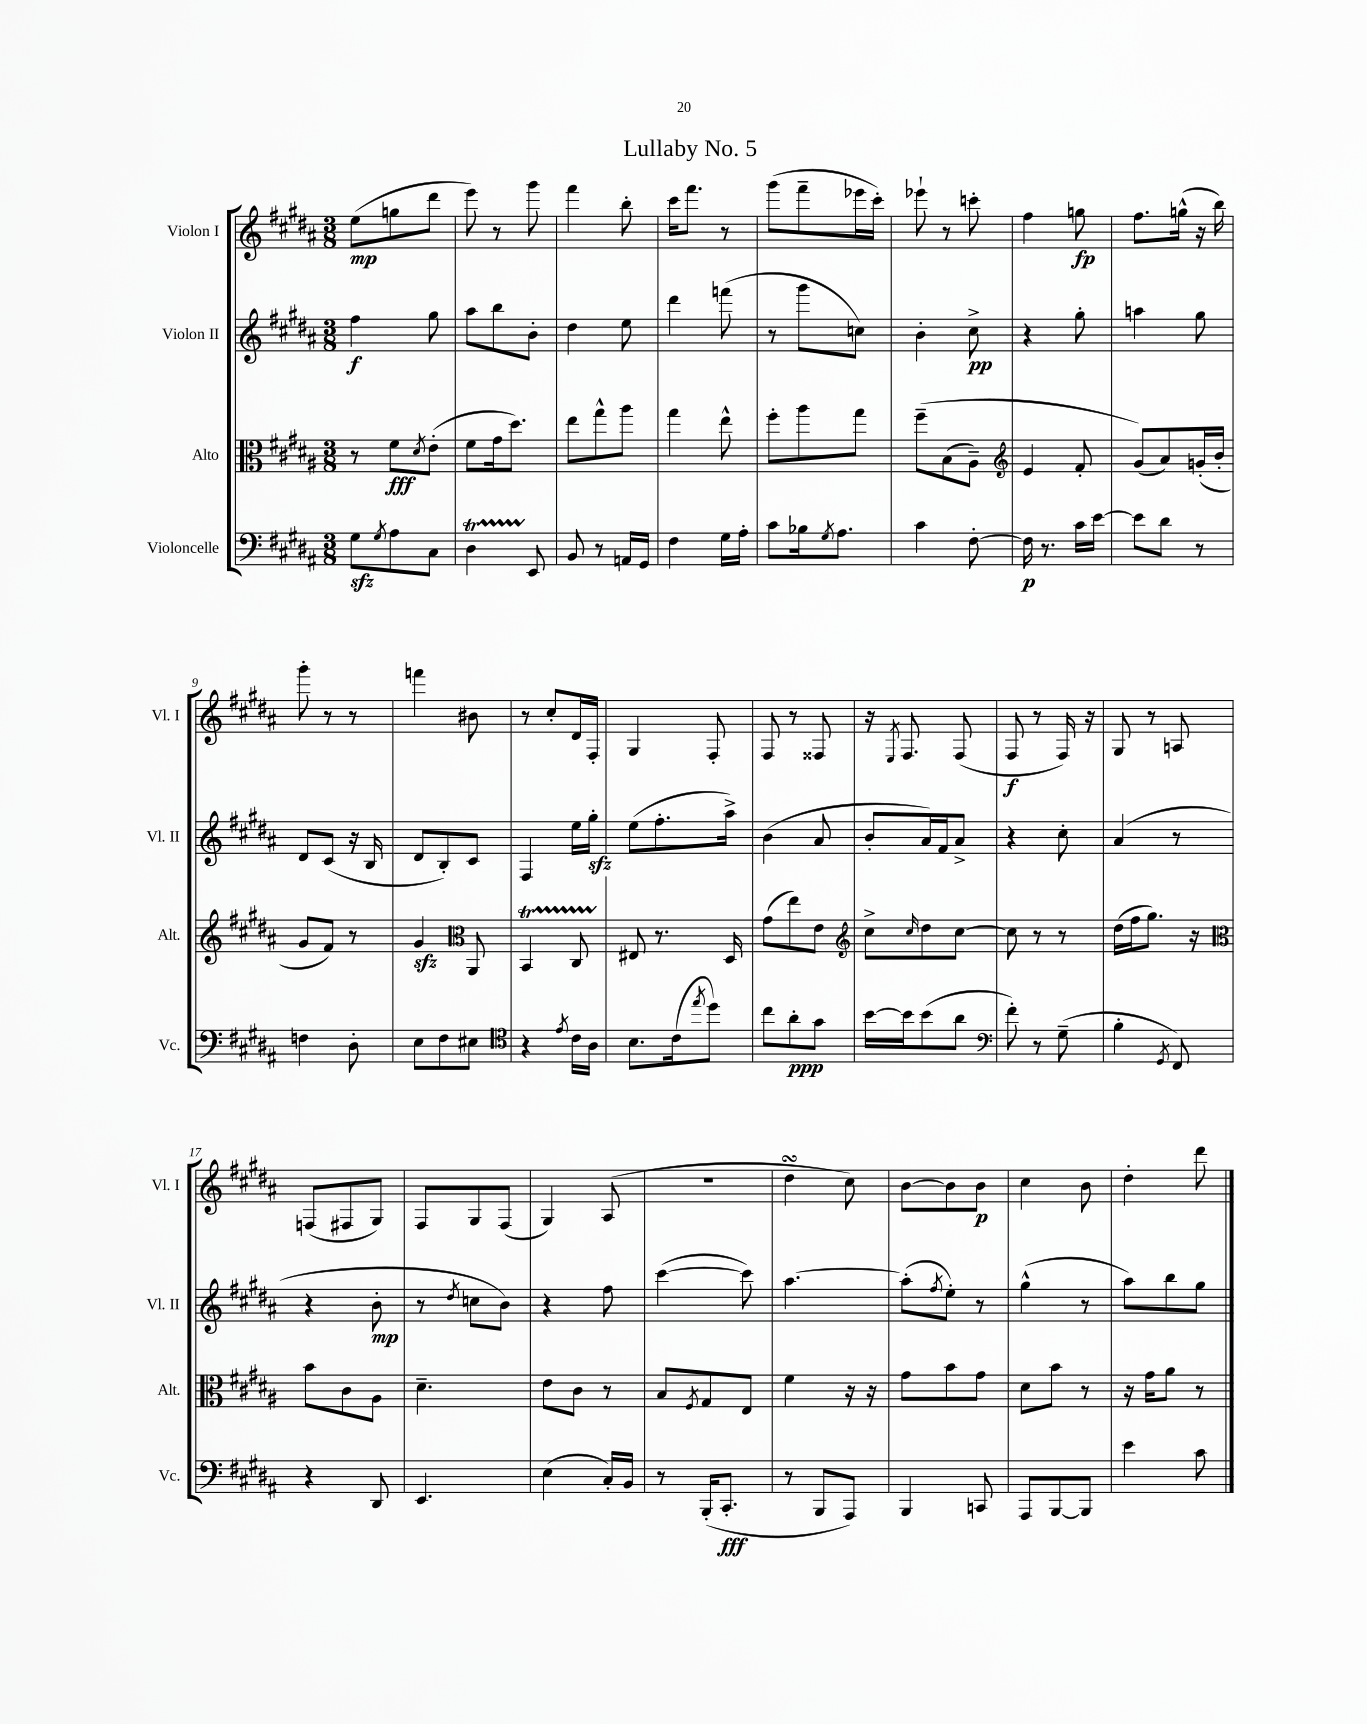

**kern	**kern	**kern	**kern
*staff4	*staff3	*staff2	*staff1
*clefF4	*clefC3	*clefG2	*clefG2
*k[f#c#g#d#a#]	*k[f#c#g#d#a#]	*k[f#c#g#d#a#]	*k[f#c#g#d#a#]
*M3/8	*M3/8	*M3/8	*M3/8
8G#	8r	4ff#	(8ee
8qG#	.	.	.
8A#	8f#	.	8gg
.	8qd#	.	.
8C#	(8e'	8gg#	8ddd#
=	=	=	=
4D#	8f#	8aa#	8eee)
.	16g#	8bb	8r
.	8.dd#)	.	.
8EE	.	8b'	8ggg#
=	=	=	=
8BB	8ee	4dd#	4fff#
8r	8gg#^^	.	.
16AA	8aa#	8ee	8bb'
16GG#	.	.	.
=	=	=	=
4F#	4gg#	4ddd#	16ccc#
.	.	.	8.fff#
16G#	8ee^^	(8fff	8r
16A#'	.	.	.
=	=	=	=
8c#	8ff#'	8r	(8ggg#
16B-	8aa#	8ggg#	8fff#~
8qG#	.	.	.
8.A#	.	.	.
.	8gg#	8cc)	16eee-
.	.	.	16ccc#')
=	=	=	=
4c#	&(8ff#~	4b'	8eee-`
.	(8B	.	8r
[8F#'	8A#~)	8cc#^	8ccc'
=	=	=	=
*	*clefG2	*	*
16F#]	4e	4r	4ff#
8.r	.	.	.
16c#	8f#'	8gg#'	8gg
[16e	.	.	.
=	=	=	=
8e]	(8g#&)	4aa	8.ff#
8d#	8a#)	.	.
.	.	.	(16gg^^
8r	(16g'	8gg#	16r
.	16b'	.	16bb)
=	=	=	=
4F	8g#	8d#	8ggg#'
.	8f#)	(8c#	8r
8D#'	8r	16r	8r
.	.	16B	.
=	=	=	=
8E	4g#	8d#	4fff
8F#	.	8B')	.
*	*clefC3	*	*
8E#	8AA#	8c#	8b#
=	=	=	=
*clefC4	*	*	*
4r	4BB	4F#	8r
.	.	.	8cc#'
8qe	.	.	.
16c#	8C#	16ee	16d#
16A#	.	16gg#'	16F#'
=	=	=	=
8.B	8E#	(8ee	4G#
.	8.r	8.ff#'	.
(16c#	.	.	.
8qee	.	.	.
8dd#)	.	.	8F#'
.	16D#	16aa#^)	.
=	=	=	=
8cc#	(8g#	(4b	8F#
8a#'	8ee)	.	8r
8g#	8e	8a#	8F##
=	=	=	=
*	*clefG2	*	*
[16b	8cc#^	8b'	16r
.	.	.	8qE
16b]	.	.	8.F#
.	16qqcc#	.	.
(8b	8dd#	16a#)	.
.	.	16f#	.
8a#	[8cc#	8a#^	(8F#
=	=	=	=
*clefF4	*	*	*
8f#')	8cc#]	4r	8F#
8r	8r	.	8r
(8G#~	8r	8cc#'	16F#)
.	.	.	16r
=	=	=	=
4B'	(16dd#	(4a#	8G#
.	16ff#	.	.
.	8.gg#)	.	8r
8qGG#	.	.	.
8FF#)	.	8r	8A
.	16r	.	.
=	=	=	=
*	*clefC3	*	*
4r	8b	4r	(8F
.	8c#	.	8F#
8DD#	8A#	8b'	8G#)
=	=	=	=
4.EE	4.d#~	8r	8F#
.	.	8qdd#	.
.	.	8cc	8G#
.	.	8b)	(8F#
=	=	=	=
(4E	8e	4r	4G#)
.	8c#	.	.
16C#')	8r	8ff#	(8A#
16BB	.	.	.
=	=	=	=
8r	8B	([4ccc#	4.r
.	8qF#	.	.
(16BBB'	8G#	.	.
8.CC#'	.	.	.
.	8E	8ccc#])	.
=	=	=	=
8r	4f#	[4.aa#	4dd#
8BBB	.	.	.
8AAA#)	16r	.	8cc#)
.	16r	.	.
=	=	=	=
4BBB	8g#	(8aa#']	[8b
.	.	8qff#	.
.	8b	8ee')	8b]
8CC	8g#	8r	8b
=	=	=	=
8AAA#	8d#	(4gg#^^	4cc#
[8BBB	8b	.	.
8BBB]	8r	8r	8b
=	=	=	=
4e	16r	8aa#)	4dd#'
.	16g#	.	.
.	8a#	8bb	.
8c#	8r	8gg#	8ddd#
==	==	==	==
*-	*-	*-	*-
